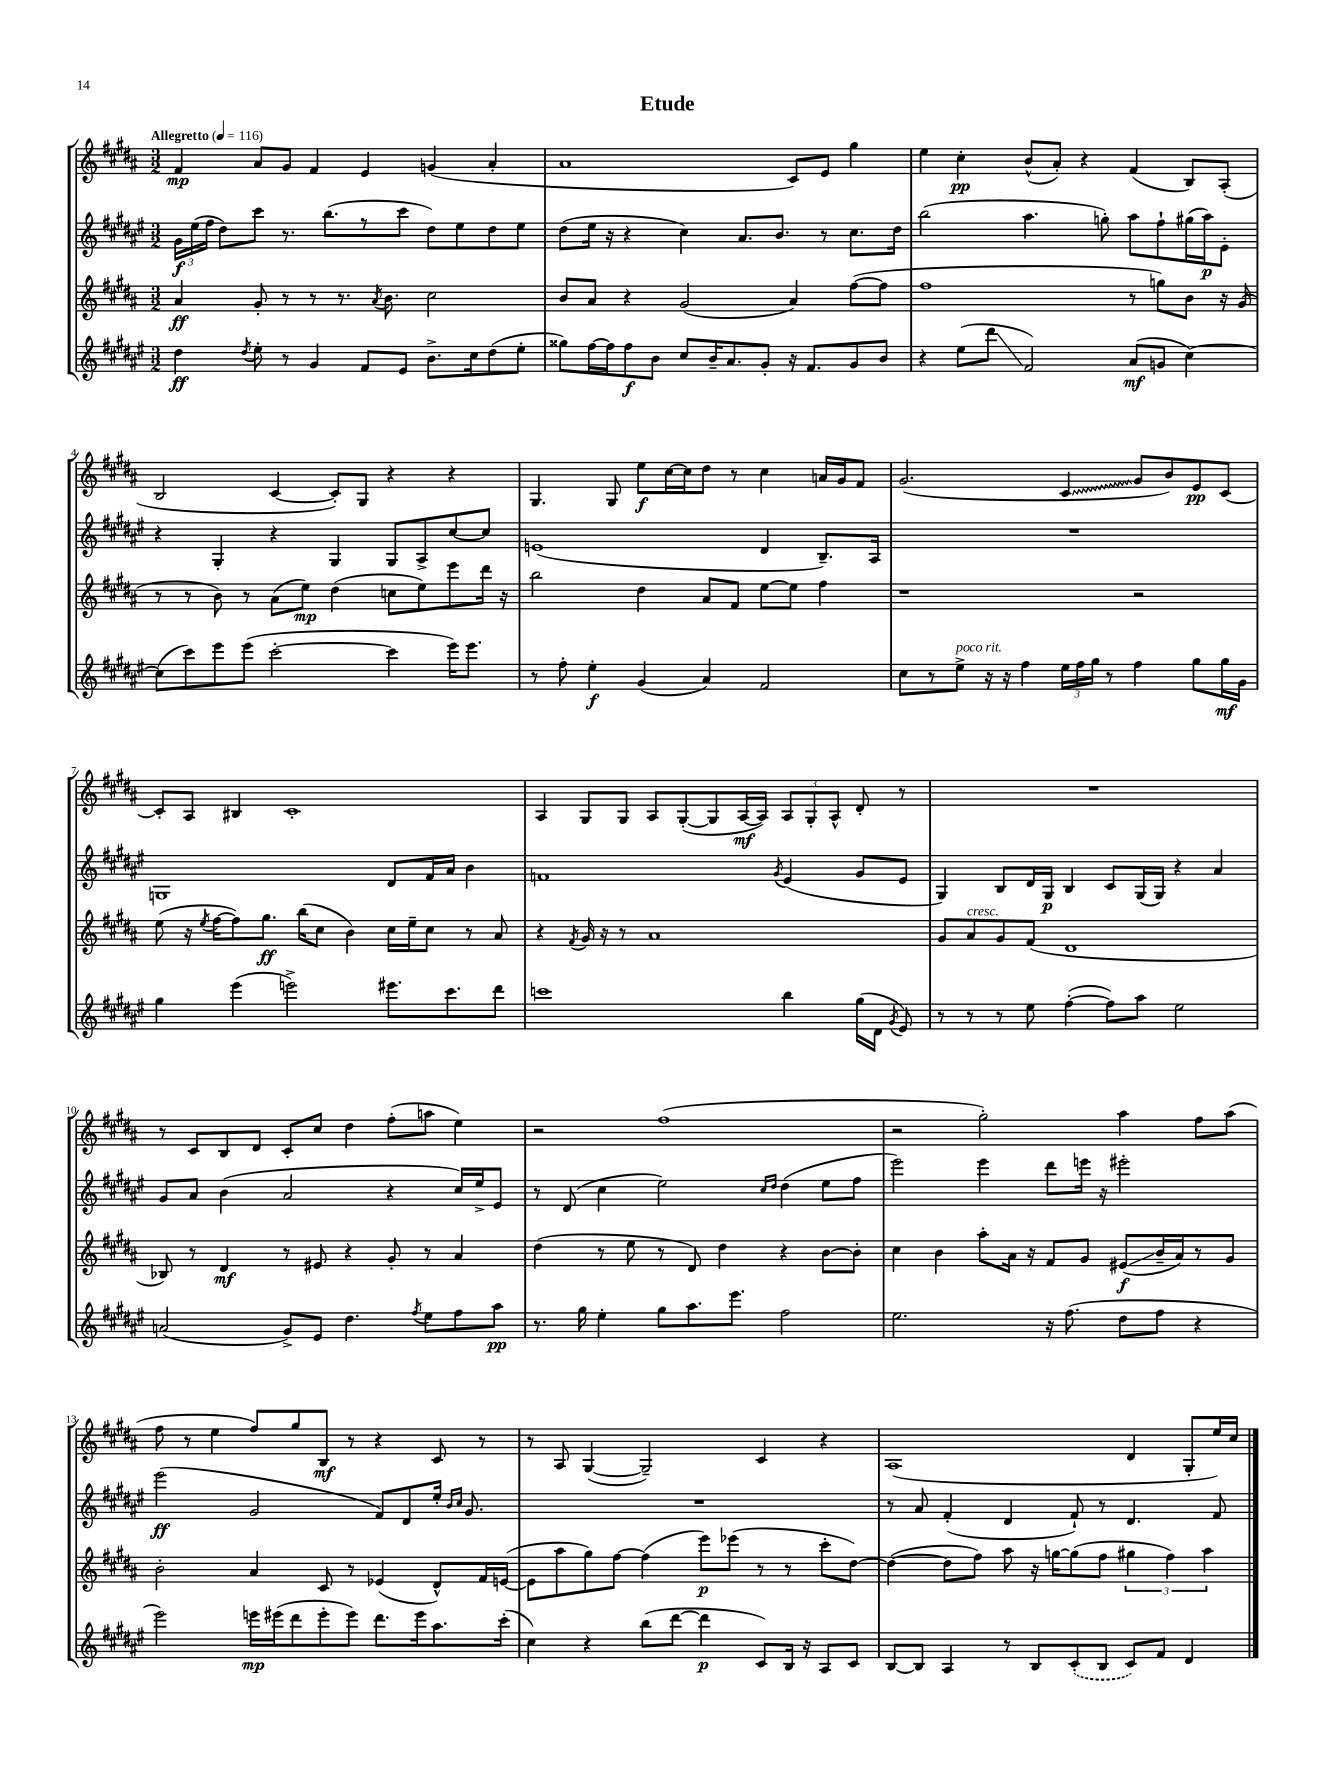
\header { title = "Etude" }
<<
\new StaffGroup <<
\new Staff = "s0" {
    \clef treble \key b \major \numericTimeSignature \time 3/2 \tempo "Allegretto" 4 = 116
    \autoBeamOff fis'4\mp ais'8[ gis'8] fis'4 e'4 g'4( ais'4-. |
    ais'1 cis'8[) e'8] gis''4 |
    e''4 cis''4-.\pp b'8[-^( ais'8]-.) r4 fis'4( b8[) ais8]-.( |
    b2 cis'4~ cis'8[-.) gis8] r4 r4 |
    gis4. gis8 e''8[\f cis''16~ cis''16 dis''8] r8 cis''4 a'16[ gis'16 fis'8] |
    gis'2.( \once \override Glissando.style = #'zigzag cis'4\glissando gis'8[ b'8) e'8\pp cis'8]~ |
    cis'8[-. ais8] bis4 cis'1-. |
    ais4 gis8[ gis8] ais8[ gis8~-.( gis8 ais16~\mf ais16]) \tuplet 3/2 { ais8[ gis8-. ais8]-^ } dis'8-. r8 |
    R1. |
    r8 cis'8[ b8 dis'8] cis'8[-. cis''8] dis''4 fis''8[-.( a''8] e''4) |
    r2 fis''1( |
    r2 gis''2-.) ais''4 fis''8[ ais''8]( |
    fis''8 r8 e''4 fis''8[) gis''8 b8]\mf r8 r4 cis'8 r8 |
    r8 ais8 gis4~( gis2--) cis'4 r4 |
    ais1( dis'4 gis8[-. e''16) cis''16] \bar "|." |
}
\new Staff = "s1" {
    \clef treble \key fis \major \numericTimeSignature \time 3/2
    \autoBeamOff \tuplet 3/2 { gis'16[\f eis''16( fis''16] } dis''8[) cis'''8] r8. b''8.[( r8 cis'''8] dis''8[) eis''8 dis''8 eis''8] |
    dis''8[( eis''16] r16 r4 cis''4) ais'8.[ b'8.] r8 cis''8.[ dis''16] |
    b''2( ais''4. g''8-.) ais''8[ fis''8-! gis''16( ais''16\p) eis'8]-. |
    r4 gis4-. r4 gis4 gis8[ ais8-> cis''8~ cis''8] |
    e'1( dis'4 b8.[--) ais16] |
    R1. |
    g1 dis'8[ fis'16 ais'16] b'4 |
    f'1 \acciaccatura { gis'8 } eis'4( gis'8[ eis'8] |
    gis4) b8[ dis'16 gis16]\p b4 cis'8[ gis16( gis16]) r4 ais'4 |
    gis'8[ ais'8] b'4( ais'2 r4 cis''16[) eis''16-> eis'8] |
    r8 dis'8( cis''4 eis''2) \grace { cis''16[ dis''16] } dis''4( eis''8[ fis''8] |
    eis'''2) eis'''4 dis'''8[ e'''16] r16 eis'''2-. |
    eis'''2\ff( gis'2 fis'8[) dis'8 eis''16]-. \grace { b'16[ cis''16] } gis'8. |
    R1. |
    r8 ais'8 fis'4-.( dis'4 fis'8-!) r8 dis'4. fis'8 \bar "|." |
}
\new Staff = "s2" {
    \clef treble \key b \major \numericTimeSignature \time 3/2
    \autoBeamOff ais'4\ff gis'8-. r8 r8 r8. \acciaccatura { ais'8 } b'8. cis''2 |
    b'8[ ais'8] r4 gis'2( ais'4) fis''8[~( fis''8] |
    fis''1 r8 g''8[) b'8] r16 gis'16( |
    r8 r8 b'8) r8 ais'8[( e''8]\mp) dis''4( c''8[ e''8) e'''8 dis'''16] r16 |
    b''2 dis''4 ais'8[ fis'8] e''8[~ e''8] fis''4 |
    r1 r2 |
    e''8( r16 \acciaccatura { e''8 } fis''16[~ fis''8) gis''8.]\ff b''16[( cis''8] b'4) cis''16[ e''16-- cis''8] r8 ais'8 |
    r4 \acciaccatura { fis'8 } gis'16 r16 r8 ais'1 |
    gis'8[ ais'8^\markup { \italic "cresc." } gis'8 fis'8]( dis'1 |
    bes8) r8 dis'4\mf r8 eis'8 r4 gis'8-. r8 ais'4 |
    dis''4( r8 e''8 r8 dis'8) dis''4 r4 b'8[~ b'8]-. |
    cis''4 b'4 ais''8[-. ais'16] r16 fis'8[ gis'8] eis'8[\glissando\f( b'16-- ais'16) r8 gis'8] |
    b'2-. ais'4 cis'8 r8 ees'4( dis'8[-^) fis'16 e'16]~( |
    e'8[ ais''8 gis''8) fis''8]~ fis''4( e'''8[\p) ees'''8]( r8 r8 cis'''8[-. dis''8]~) |
    dis''4~( dis''8[ fis''8]) ais''8 r16 g''16[~ g''8( fis''8] \tuplet 3/2 { gis''4 fis''4) ais''4 } \bar "|." |
}
\new Staff = "s3" {
    \clef treble \key fis \major \numericTimeSignature \time 3/2
    \autoBeamOff dis''4\ff \acciaccatura { dis''8 } eis''8-. r8 gis'4 fis'8[ eis'8] b'8.[-> cis''16 dis''8( eis''8]-. |
    gisis''8[) fis''16~ fis''16 fis''8\f b'8] cis''8[ b'16-- ais'8. gis'8]-. r16 fis'8.[ gis'8 b'8] |
    r4 eis''8[( dis'''8]\glissando fis'2) ais'8[\mf( g'8] cis''4~) |
    cis''8[( cis'''8) eis'''8 eis'''8]( cis'''2~-. cis'''4 eis'''16[) eis'''8.] |
    r8 fis''8-. eis''4-.\f gis'4( ais'4) fis'2 |
    cis''8[ r8 eis''8]->^\markup { \italic "poco rit." } r16 r16 fis''4 \tuplet 3/2 { eis''16[ fis''16 gis''16] } r8 fis''4 gis''8[ gis''16\mf gis'16] |
    gis''4 eis'''4( e'''2->) eis'''8.[ cis'''8. dis'''8] |
    c'''1 b''4 gis''16[( dis'16] \acciaccatura { gis'8 } eis'8) |
    r8 r8 r8 eis''8 fis''4~-.( fis''8[) ais''8] eis''2 |
    a'2( gis'8[->) eis'8] dis''4. \acciaccatura { fis''8 } eis''8[ fis''8 ais''8]\pp |
    r8. gis''16 eis''4-. gis''8[ ais''8. eis'''8.] fis''2 |
    eis''2. r16 fis''8.( dis''8[ fis''8] r4 |
    eis'''2) e'''16[\mp eis'''16( dis'''8 eis'''8-. eis'''8]) dis'''8.[ eis'''16 ais''8. cis'''16]-.( |
    cis''4) r4 b''8[( dis'''8]~ dis'''4\p cis'8[) b16] r16 ais8[ cis'8] |
    b8[~ b8] ais4 r8 b8[ \once \slurDashed cis'8-.( b8] cis'8[) fis'8] dis'4 \bar "|." |
}
>>
>>
